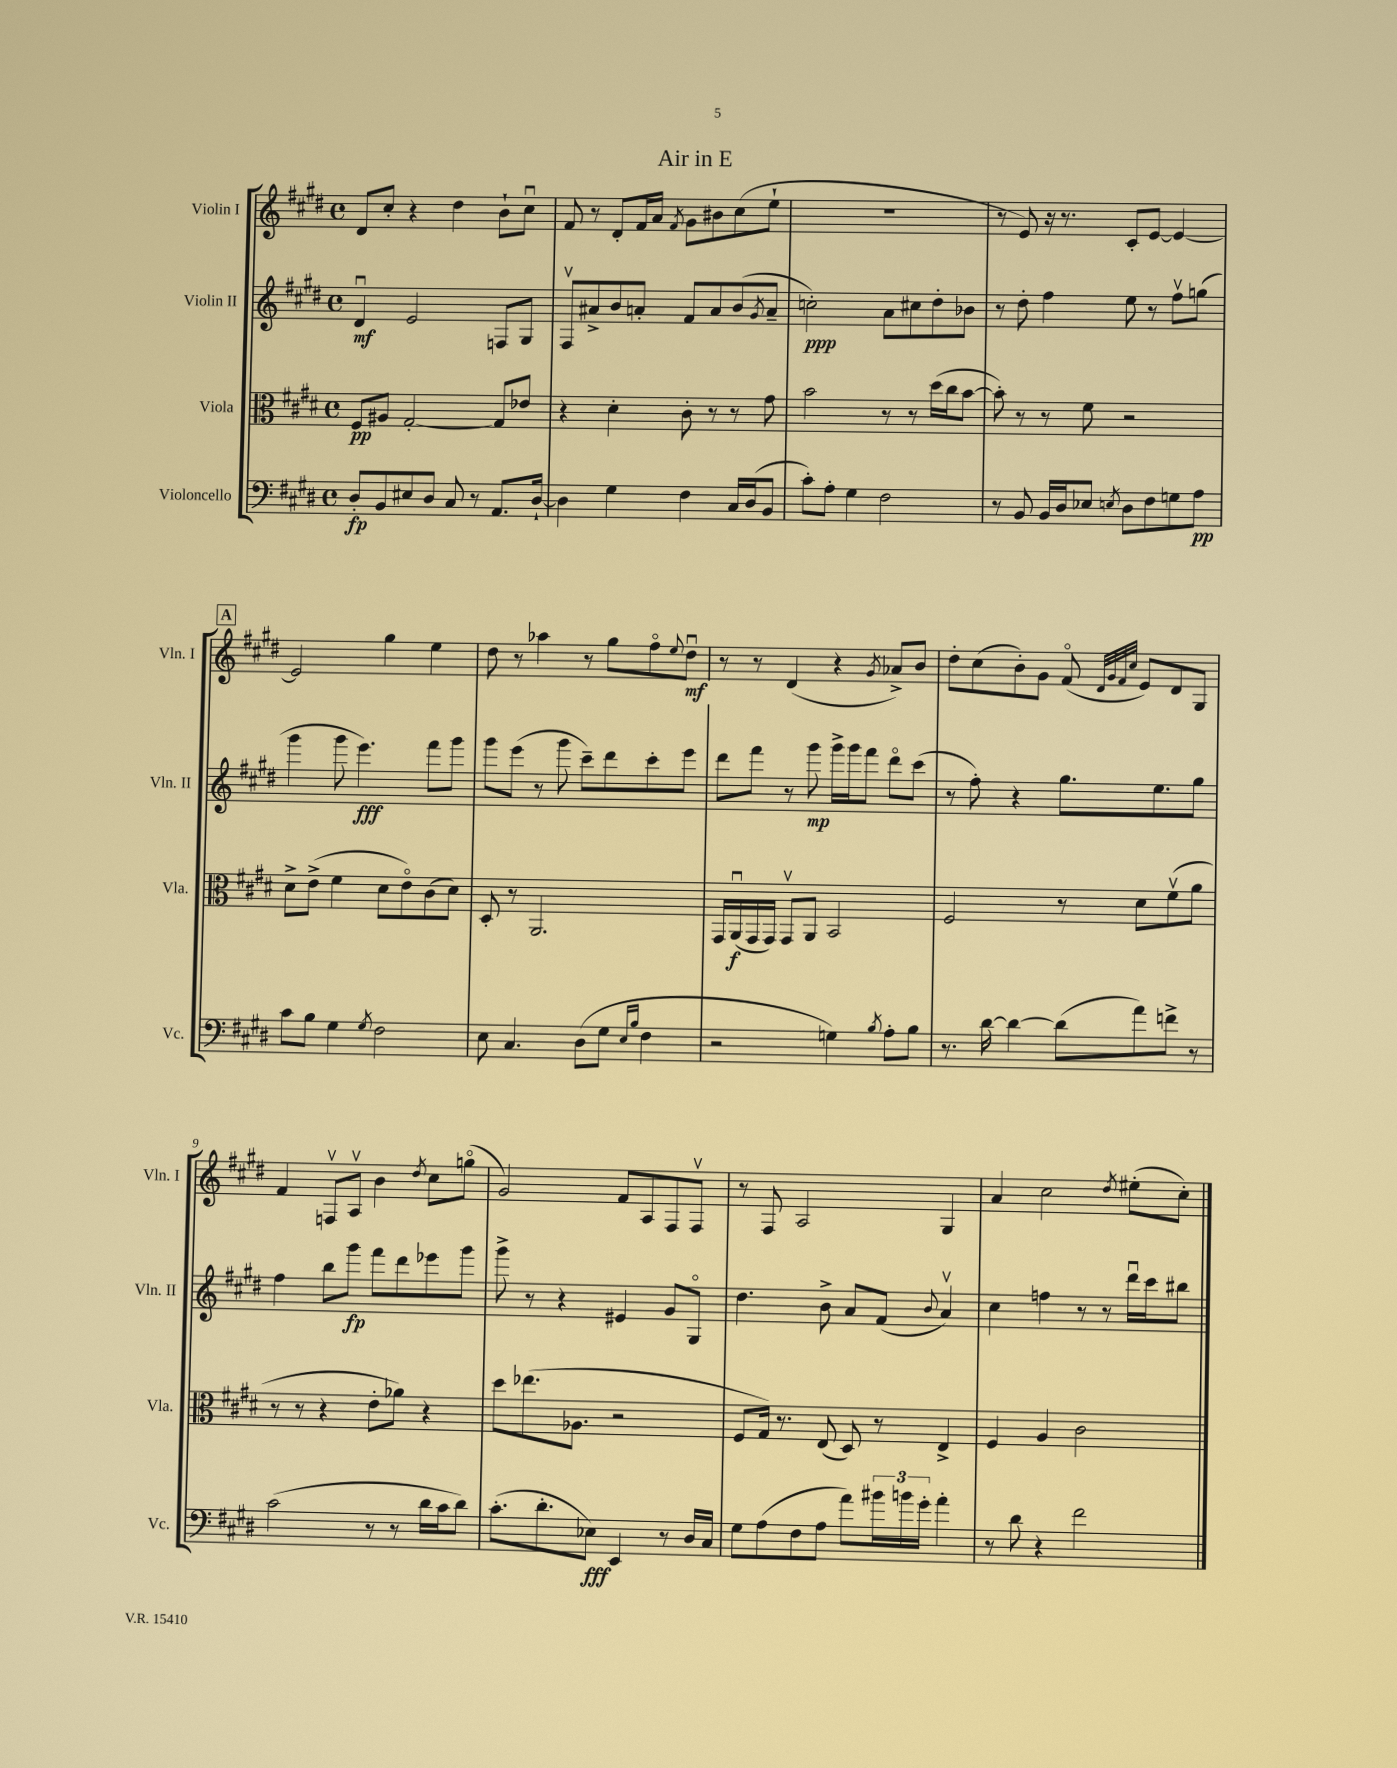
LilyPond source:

\header { title = "Air in E" }
<<
\new StaffGroup <<
\new Staff = "s0" \with { instrumentName = "Violin I" shortInstrumentName = "Vln. I" } {
    \clef treble \key e \major \defaultTimeSignature \time 4/4
    dis'8 cis''8-. r4 dis''4 b'8-! cis''8\downbow |
    fis'8 r8 dis'8-. fis'16 a'16 \acciaccatura { fis'8 } gis'8 bis'8 cis''8( e''8-! |
    R1 |
    r8 e'8) r16 r8. cis'8-. e'8~ e'4~ |
    \mark \markup { \box "A" } e'2 gis''4 e''4 |
    dis''8 r8 aes''4 r8 gis''8 fis''8\flageolet \appoggiatura { e''8 } dis''8\downbow\mf |
    r8 r8 dis'4( r4 \acciaccatura { gis'8 } aes'8->) b'8 |
    dis''8-. cis''8( b'8-.) gis'8 fis'8\flageolet( \grace { dis'32 gis'32 fis'32 cis''32 } e'8) dis'8 gis8 |
    fis'4 f8\upbow a8\upbow b'4 \acciaccatura { dis''8 } cis''8 g''8\flageolet( |
    gis'2) fis'8 a8 fis8 fis8\upbow |
    r8 fis8 a2 gis4 |
    a'4 cis''2 \acciaccatura { dis''8 } eis''8-.( cis''8-.) \bar "|." |
}
\new Staff = "s1" \with { instrumentName = "Violin II" shortInstrumentName = "Vln. II" } {
    \clef treble \key e \major \defaultTimeSignature \time 4/4
    dis'4\downbow\mf e'2 f8 gis8 |
    fis8\upbow ais'8-> b'8 a'8-. fis'8 a'8 b'8( \acciaccatura { gis'8 } a'8-- |
    c''2-.\ppp) a'8 cis''8 dis''8-. bes'8 |
    r8 dis''8-. fis''4 e''8 r8 fis''8\upbow g''8( |
    \mark \markup { \box "A" } gis'''4 gis'''8 e'''4.\fff) fis'''8 gis'''8 |
    gis'''8 e'''8( r8 gis'''8 cis'''8--) dis'''8 cis'''8-. e'''8 |
    dis'''8 fis'''8 r8 gis'''8\mp gis'''16-> gis'''16 fis'''8 dis'''8\flageolet cis'''8( |
    r8 fis''8-.) r4 gis''8. e''8. gis''8 |
    fis''4 b''8 gis'''8\fp fis'''8 dis'''8 ees'''8 gis'''8 |
    gis'''8-> r8 r4 eis'4 gis'8 gis8\flageolet |
    dis''4. b'8-> a'8 fis'8( \appoggiatura { b'8 } a'4\upbow) |
    cis''4 f''4 r8 r8 dis'''16\downbow cis'''16 bis''8 \bar "|." |
}
\new Staff = "s2" \with { instrumentName = "Viola" shortInstrumentName = "Vla." } {
    \clef alto \key e \major \defaultTimeSignature \time 4/4
    fis8\pp ais8 gis2~-. gis8 ees'8 |
    r4 dis'4-. cis'8-. r8 r8 gis'8 |
    b'2 r8 r8 dis''16( cis''16 b'8~ |
    b'8-.) r8 r8 fis'8 r2 |
    \mark \markup { \box "A" } dis'8-> e'8->( fis'4 dis'8 e'8\flageolet) cis'8( dis'8) |
    dis8-. r8 a,2. |
    gis,16 a,16\downbow\f( gis,16 gis,16) gis,8\upbow a,8 b,2 |
    fis2 r8 dis'8 fis'8\upbow( a'8 |
    r8 r8 r4 e'8-. aes'8) r4 |
    dis''8 ees''8.( aes8. r2 |
    fis8 gis16) r8. e8( dis8) r8 e4-> |
    fis4 a4 cis'2 \bar "|." |
}
\new Staff = "s3" \with { instrumentName = "Violoncello" shortInstrumentName = "Vc." } {
    \clef bass \key e \major \defaultTimeSignature \time 4/4
    dis8-.\fp b,8 eis8 dis8 cis8 r8 a,8. dis16~-! |
    dis4 gis4 fis4 cis16 dis16( b,8 |
    cis'8-.) a8-. gis4 fis2 |
    r8 b,8 b,16 dis16 ees8 \acciaccatura { e8 } dis8 fis8 g8 a8\pp |
    \mark \markup { \box "A" } cis'8 b8 gis4 \acciaccatura { gis8 } fis2 |
    e8 cis4. dis8( gis8 \grace { e16 b16 } fis4 |
    r2 g4) \acciaccatura { b8 } a8-. b8 |
    r8. dis'16~ dis'4~ dis'8( a'8) f'8-> r8 |
    cis'2( r8 r8 dis'16 cis'16 dis'8) |
    cis'8.-.( dis'8.-. ees8\fff) e,4 r8 dis16 cis16 |
    gis8 a8( fis8 a8 a'8) \tuplet 3/2 { bis'16 b'16 gis'16-. } a'4-. |
    r8 dis'8 r4 fis'2 \bar "|." |
}
>>
>>
